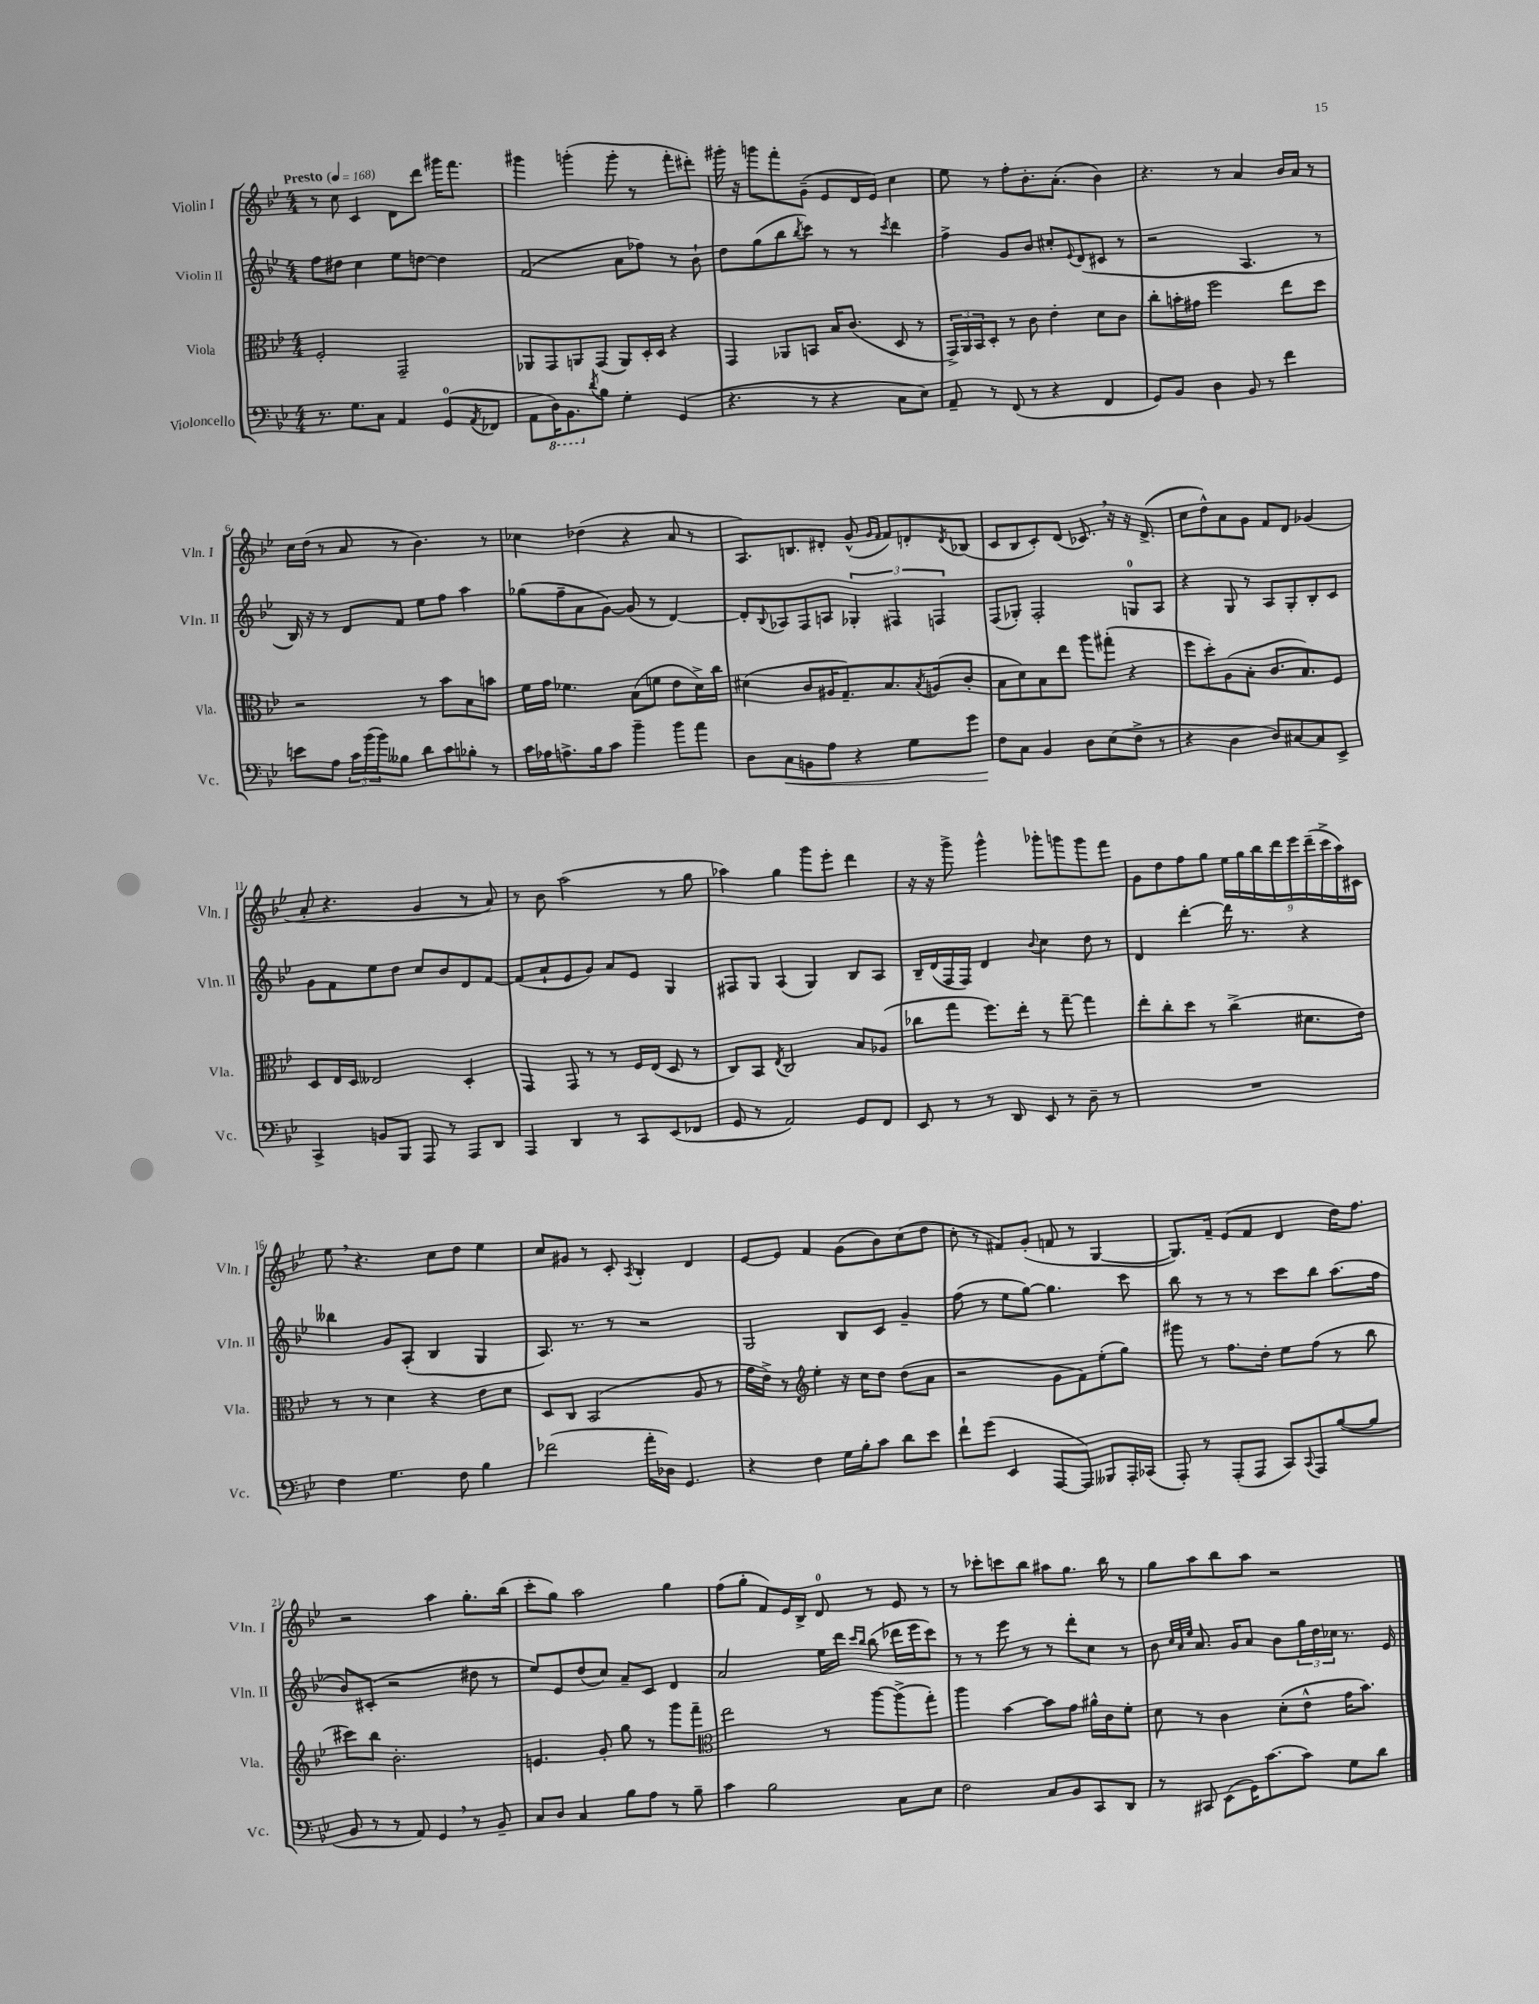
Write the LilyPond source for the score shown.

<<
\new StaffGroup <<
\new Staff = "s0" \with { instrumentName = "Violin I" shortInstrumentName = "Vln. I" } {
    \clef treble \key bes \major \numericTimeSignature \time 4/4 \tempo "Presto" 4 = 168
    r8 c''8 c'4 d'8 d'''8 gis'''16 f'''8. |
    gis'''4 g'''4-.( g'''8-. r8 f'''8-. dis'''8-.) |
    gis'''16-. r16 g'''8 f'''8-. g'8--( ees'8 d'16 ees'16) c''4 |
    ees''8 r8 f''8-. bes'8.-. a'8.-.( bes'4) |
    r4. r8 a'4 bes'16 a'16 r8 |
    c''16 d''16( r8 a'8 r8 bes'4.) r8 |
    ces''4 des''4( r4 a'8 r8 |
    a8.) b8. dis'8-. g'8-^( \grace { g'16 f'16 } f'8) d'8-. \acciaccatura { d'8 } bes8( |
    c'8 bes8 c'8-.) d'8( ces'8.) \breathe r16 r16 d'8.->( |
    c''8 d''8-^) a'8 g'8 f'8 d'8 ges'4( |
    a'8-. r4. g'4 r8 a'8) |
    r8 bes'8 a''2( r8 g''8 |
    aes''4) g''4 g'''8 ees'''8-. d'''4 |
    r16 r16 g'''8-> g'''4-^ ges'''8-. g'''8 g'''8 f'''8 |
    g'8 d''8 f''8 g''8 \tuplet 9/8 { ees''16 g''16 bes''16 d'''16 ees'''16 d'''16--( c'''16-> a''16) cis'16 } |
    ees''8 \breathe r4. c''8 d''8 ees''4 |
    c''8 gis'8 r8 c'8-. \acciaccatura { a8 } bes4-. d'4 |
    ees'8~ ees'8 f'4 g'8( bes'8) c''8( d''8 |
    c''8-. r8 fis'8) g'8-.( f'8 r8 g4~ |
    g8.) f'16-- ees'8( f'8 d'4 d''16) f''8. |
    r2 a''4 g''8.-. bes''16( |
    c'''8-. g''8) a''2 g''4 |
    f''8( g''8-. f'8) ees'16 bes16-> d'8-0 r8 ees'8 r8 |
    r8 ces'''8-. c'''8 bes''8 ais''8 g''8. bes''16 r8 |
    g''8 a''8 bes''8 a''8 r2 \bar "|." |
}
\new Staff = "s1" \with { instrumentName = "Violin II" shortInstrumentName = "Vln. II" } {
    \clef treble \key bes \major \numericTimeSignature \time 4/4
    f''8 dis''8 c''4 ees''8 d''8~ d''4 |
    f'2( a'8 fes''8) r8 bes'8-! |
    d''8 g''8( bes''8 \acciaccatura { bes''8 } c'''8) r8 r8 \acciaccatura { c'''8 } d'''4 |
    f''4-> g'8 bes'8 cis''8-. \appoggiatura { ees'8 } d'8( cis'8 r8 |
    r2 a4. r8 |
    bes16) r16 r8 d'8 f'8 ees''8 f''8 a''4 |
    ges''8( f''8-- a'8 g'8~) g'8( r8 d'4~) |
    d'8-. \appoggiatura { bes8 } aes8 f8 a8 \tuplet 3/2 { ges4-. fis4 f4 } |
    f8( ges8-.) f2-. g8-0 a8 |
    r4 g8 r8 a8 g8-. bes8-. c'8 |
    g'8 f'8 ees''8 d''8 c''8 bes'8 d'8 f'8~ |
    f'8( a'8-! ees'8 g'8) a'8 ees'8 g4 |
    fis8 g8 a4( g4) bes8 a8 |
    bes16-- d'16( f16 f16) d'4 \appoggiatura { bes'8 } c''4 d''8 r8 |
    d'4 d'''4~-. d'''16 r8. r4 |
    beses''4 g'8 a8-.( bes4 g4 |
    a8.) r8. r8 r2 |
    g2 bes8 c'8 g'4-- |
    f''8( r8 ees''8 g''8~) g''4. c'''8 |
    bes''8 r8 r8 r8 c'''8 bes''8 a''8.( f''16 |
    bes'8) cis'8-.( r2 dis''8 r8 |
    ees''8) ees'8 d''8( c''8) a'8-- c'8 d'4 |
    a'2 ees''16 d'''16 \grace { c'''16 bes''16 } bes''8( des'''16 ees'''16 c'''8) |
    r8 r8 ees'''8 r8 r8 d'''8-. c''8 r8 |
    bes'8 \grace { c''32 a'32 ees''32 } a'8. g'16 a'8 bes'8 \tuplet 3/2 { g''16 d''16 ces''16 } r8. ees'16 \bar "|." |
}
\new Staff = "s2" \with { instrumentName = "Viola" shortInstrumentName = "Vla." } {
    \clef alto \key bes \major \numericTimeSignature \time 4/4
    f2-. g,2-- |
    aes,8 g,8 a,8 g,8( a,8) d16-. d16 r4 |
    g,4 aes,8 b,8 bes16 c'8.( d8 r8 |
    \tuplet 3/2 { g,16->) a,16 bes,16 } d8-. r8 c'8 ees'4-. d'8 c'8 |
    c''8-. b'16-. gis'16 f''2 ees''8 d''8 |
    r2 r8 bes'8 bes8 b'8 |
    f'16 g'16 fes'4. bes8( f'8 ees'8 d'16->) c''16 |
    dis'4( c'8 ais16 g8.--) bes8. \acciaccatura { bes8 } a16( c'8-. |
    bes8 d'8) bes8 ees''8 a''8 gis''8-.( r4 |
    f''8 d''8-.) a8( bes8-. c'8. bes8.) f8 |
    d8 ees16 d16 eeses2 d4-. |
    g,4 g,8 r8 r8 f16 ees16( d8 r8 |
    c8) bes,8 \acciaccatura { ees8 } c2 bes8 aes8( |
    ces''8 g''8 f''8.) ees''16-. r8 g''8~-- g''4 |
    ees''8-. c''8-. d''8 r8 c''4->( dis'8. ees'16) |
    r8 r8 d'4 r4 ees'8 d'8 |
    d8 c8 bes,2( a8 r8 |
    g'16 ees'16->) r8 \clef treble ees''4-. r16 c''16 d''8 d''8( a'8 |
    r2 g'8 f'8) ees''8-.( g''8) |
    gis'''8 r8 f''8. d''16-. ees''8 f''8( r8 bes''8 |
    cis'''8) bes''8 bes'2.-. |
    e'4. g'8-. g''8 r8 g'''8 f'''8-- |
    \clef alto ees''2 r8 a''8~ a''8->( g''8-.) |
    a''4 bes'4~ bes'8 g'8 ais'16-^ c'16 f'8-. |
    d'8 r8 c'4 d'8-.( ees'8-^ g'16 bes'8.) \bar "|." |
}
\new Staff = "s3" \with { instrumentName = "Violoncello" shortInstrumentName = "Vc." } {
    \clef bass \key bes \major \numericTimeSignature \time 4/4
    r8. g8. c8 a,4 g,8-0( \acciaccatura { a,8 } fes,8 |
    a,8 \ottava #-1 d,16) bes,,8. \ottava #0 \acciaccatura { d'8 } bes8 g4-. g,4( |
    r4. r8 r4 c8 ees8) |
    a,8-- r8 f,8( r8 r4 f,4 |
    g,8) bes,8 d4 bes,8 r8 f'4 |
    e'8 a8 \tuplet 3/2 { c'16 bes'16( bes'16) } beses8 d'8 c'8 bes8-. r8 |
    c'16 aes16 a8.-> bes16 c'8 bes'4-- bes'8 a'8 |
    d8 c8\< b,8 a8 r4 g8 g'8 |
    f8\! c8 bes,4 d8 ees8( f8-> r8 |
    r4 d4 d8) cis8~ cis8 ees,8-> |
    c,4-> b,8 bes,,8 a,,8 r8 a,,8 d,8 |
    a,,4 d,4 r8 c,8 ees,8( fes,8 |
    g,8 r8 a,2) g,8 f,8 |
    ees,8 r8 r8 d,8 ees,8 r8 d8-- r8 |
    R1 |
    f4 g4. f8 bes4 |
    fes'2( a'16-. des16) g,4. |
    r4 f4 g16 bes16-. c'8 d'8 ees'8 |
    f'8-! g'8( ees,4 a,,8~ a,,8) beses,,8 a,,16-. ces,16( |
    a,,8-.) r8 a,,8-.( a,,8 c,8) \appoggiatura { c,8 } a,,8 bes8~( bes8 |
    bes,8 r8 r8 a,8) g,4 \breathe r8 bes,8-- |
    c8 d8 c4 bes8 a8 r8 bes8-- |
    c'4 bes2 c8 ees8 |
    f2 c8 bes,8 c,8 d,8 |
    r8 cis,8 ees,8( g,16) c'8.~ c'8 g8 d'8 \bar "|." |
}
>>
>>
